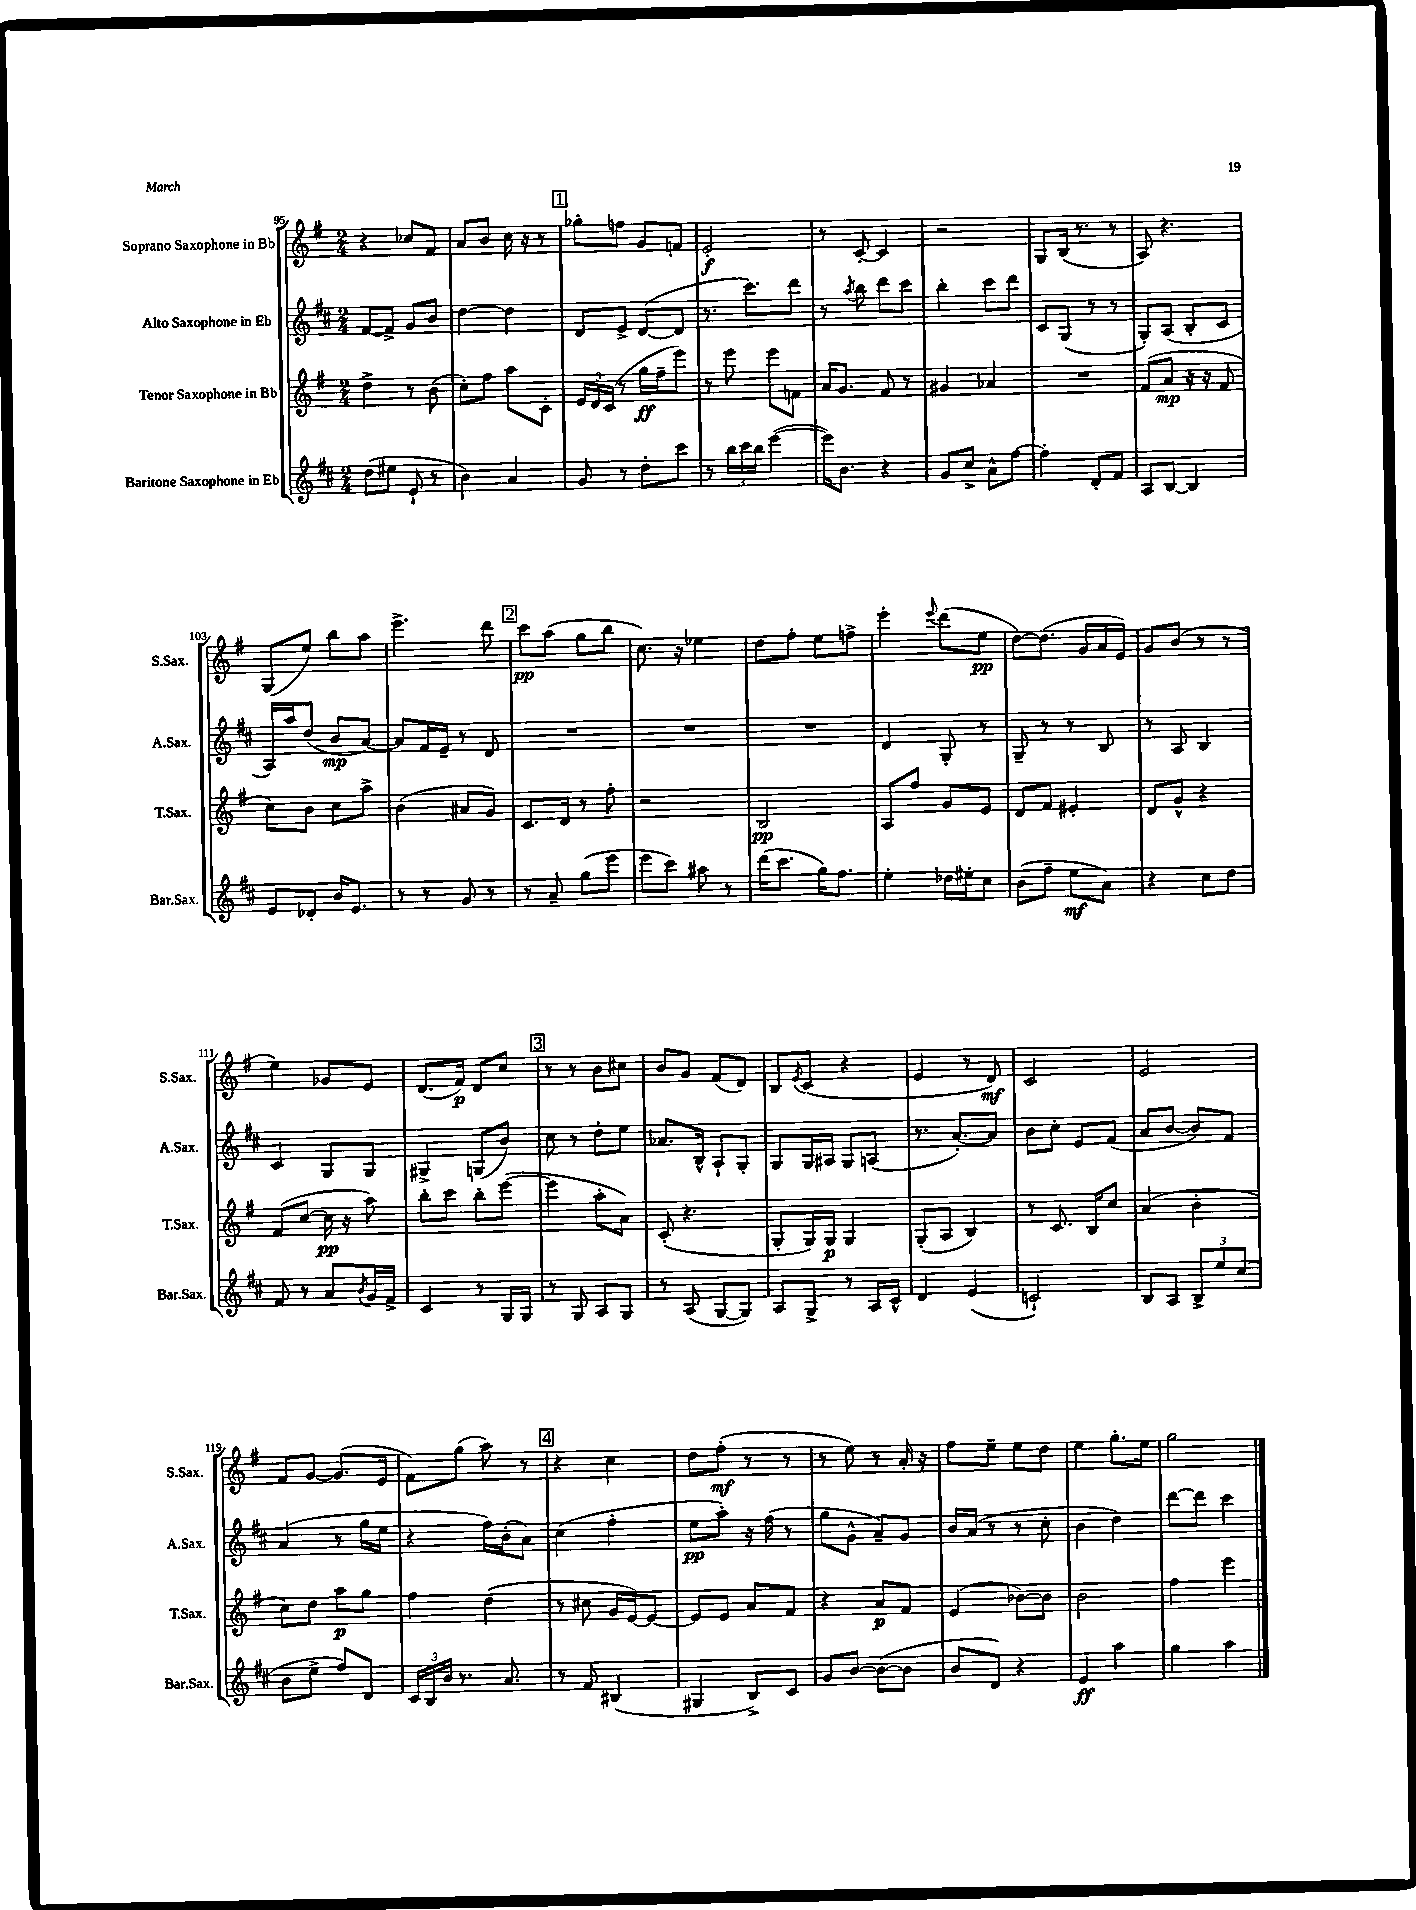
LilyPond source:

<<
\new StaffGroup <<
\new Staff = "s0" \with { instrumentName = "Soprano Saxophone in Bb" shortInstrumentName = "S.Sax." } {
    \clef treble \key g \major \numericTimeSignature \time 2/4
    r4 ces''8 fis'8 |
    a'8 b'8 c''16 r16 r8 |
    \mark \markup { \box "1" } ges''8-. f''8 g'8 f'8 |
    e'2-.\f |
    r8 c'8~-. c'4 |
    r2 |
    g8 b16( r8. r8 |
    a8) r4. |
    g8( e''8) b''8 a''8 |
    e'''4.-> d'''8 |
    \mark \markup { \box "2" } c'''8\pp a''8( g''8 b''8 |
    c''8.) r16 ees''4 |
    d''8 fis''8-. e''8 f''8-> |
    e'''4-. \appoggiatura { e'''8 } d'''8( e''8\pp |
    d''8~) d''8.( g'16 a'16 e'16) |
    g'8 b'8( r8 r8 |
    e''4) ges'8 e'8 |
    d'8.( fis'16\p) d'8 c''8 |
    \mark \markup { \box "3" } r8 r8 b'8 cis''8 |
    b'8 g'8 fis'8( d'8) |
    b8 \acciaccatura { e'8 } c'8( r4 |
    e'4 r8 d'8\mf) |
    c'2 |
    e'2 |
    fis'8 g'8~ g'8.( e'16 |
    fis'8) g''8( a''8) r8 |
    \mark \markup { \box "4" } r4 c''4 |
    d''8 fis''8-.\mf( r8 r8 |
    r8 e''8) r8 a'16-. r16 |
    fis''8 e''8-- e''8 d''8 |
    e''4 g''8.-. e''16 |
    g''2 \bar "|." |
}
\new Staff = "s1" \with { instrumentName = "Alto Saxophone in Eb" shortInstrumentName = "A.Sax." } {
    \clef treble \key d \major \numericTimeSignature \time 2/4
    fis'8~ fis'8-> g'8 b'8 |
    d''4~ d''4 |
    \mark \markup { \box "1" } d'8 e'8-> d'8~( d'8 |
    r8. cis'''8.) d'''8 |
    r8 \acciaccatura { a''8 } b''8 d'''8 cis'''8 |
    b''4-. cis'''8 d'''8 |
    cis'8 g8( r8 r8 |
    g8-.) a8( b8-. cis'8 |
    a16) a''16 d''8( b'8\mp a'8~) |
    a'8 fis'16 e'16-- r8 d'8 |
    \mark \markup { \box "2" } R2 |
    R2 |
    R2 |
    d'4 g8-. r8 |
    g8-- r8 r8 b8 |
    r8 a8 b4 |
    cis'4 g8 g8 |
    gis4-> g8( b'8) |
    \mark \markup { \box "3" } cis''8 r8 d''8-. e''8 |
    aes'8. b16-^ a8-! g8-. |
    g8 g16 ais16 g8 a8( |
    r8. a'8.~-.) a'8 |
    b'8 cis''8-. e'8 fis'8( |
    a'8 b'8~ b'8) fis'8 |
    a'4( r8 g''16 e''16 |
    r4 fis''16) b'16-.( a'8) |
    \mark \markup { \box "4" } cis''4( fis''4-. |
    e''8\pp a''8-.) r16 fis''16( r8 |
    g''8 g'8-^ a'8--) g'8 |
    b'16 a'16( r8 r8 cis''8-. |
    b'4 d''4) |
    d'''8~ d'''8 cis'''4 \bar "|." |
}
\new Staff = "s2" \with { instrumentName = "Tenor Saxophone in Bb" shortInstrumentName = "T.Sax." } {
    \clef treble \key g \major \numericTimeSignature \time 2/4
    d''4-> r8 b'8( |
    c''8-.) fis''8 a''8 c'8-. |
    \mark \markup { \box "1" } \tuplet 3/2 { e'16 d'16 c'16( } r8 g''16\ff fis''16-- e'''8) |
    r8 e'''8 e'''8 f'8 |
    a'16 g'8. fis'8 r8 |
    gis'4 aes'4 |
    R2 |
    fis'8( a'8\mp r16 r16 fis'8 |
    c''8) b'8 c''8 a''8-> |
    b'4( ais'8 g'8) |
    \mark \markup { \box "2" } c'8. d'16 r8 fis''8-. |
    r2 |
    b2\pp |
    a8 fis''8 g'8 e'8 |
    d'8 fis'8 eis'4-. |
    d'8 g'8-^ r4 |
    fis'8( c''8~ c''16\pp r16 a''8) |
    b''8-. c'''8 b''8-. e'''8~( |
    \mark \markup { \box "3" } e'''4 a''8-. a'8) |
    c'8-.( r4. |
    g8-. g16) g16\p g4 |
    g8-.( a8 b4) |
    r8 c'8. b16 c''8 |
    a'4( b'4-. |
    c''8) d''8 a''8\p g''8 |
    fis''4 d''4( |
    \mark \markup { \box "4" } r8 cis''8 g'16 e'16~) e'8~ |
    e'8 e'8 a'8 fis'8 |
    r4 a'8\p fis'8 |
    e'4( bes'8~) bes'8 |
    b'2 |
    fis''4 e'''4 \bar "|." |
}
\new Staff = "s3" \with { instrumentName = "Baritone Saxophone in Eb" shortInstrumentName = "Bar.Sax." } {
    \clef treble \key d \major \numericTimeSignature \time 2/4
    d''8( eis''8 e'8-! r8 |
    b'4) a'4 |
    \mark \markup { \box "1" } g'8 r8 d''8-. cis'''8 |
    r8 \tuplet 3/2 { b''16 cis'''16 b''16 } e'''4~( |
    e'''16) b'8. r4 |
    g'8 cis''8-> a'8-^ fis''8~ |
    fis''4-. d'8-. fis'8 |
    a8 b8~ b4 |
    e'8 des'8-. b'16 e'8. |
    r8 r8 g'8 r8 |
    \mark \markup { \box "2" } r8 a'8-- g''8( e'''8 |
    e'''8 cis'''8) ais''8 r8 |
    d'''16( cis'''8. g''16) fis''8. |
    e''4-. des''16 eis''16-. cis''8 |
    b'8( fis''8-- e''8\mf a'8) |
    r4 cis''8 d''8 |
    fis'8 r8 a'8 \acciaccatura { b'8 } g'16 fis'16-> |
    cis'4 r8 g16 g16 |
    \mark \markup { \box "3" } r8 g8 a8 g8 |
    r8 a8( g8~ g8) |
    a8 g8-> r8 a16 cis'16-^ |
    d'4 e'4( |
    c'2-!) |
    b8 a8 \tuplet 3/2 { b8-> e''8 cis''8( } |
    b'8 e''8-> fis''8) d'8 |
    \tuplet 3/2 { cis'16 b16 b'16 } r8. a'8. |
    \mark \markup { \box "4" } r8 fis'8 bis4( |
    gis4 b8->) cis'8 |
    g'8 b'8~ b'8~( b'8 |
    b'8 d'8) r4 |
    e'4\ff a''4 |
    g''4 a''4 \bar "|." |
}
>>
>>
\layout { \context { \Score currentBarNumber = #95 } }
